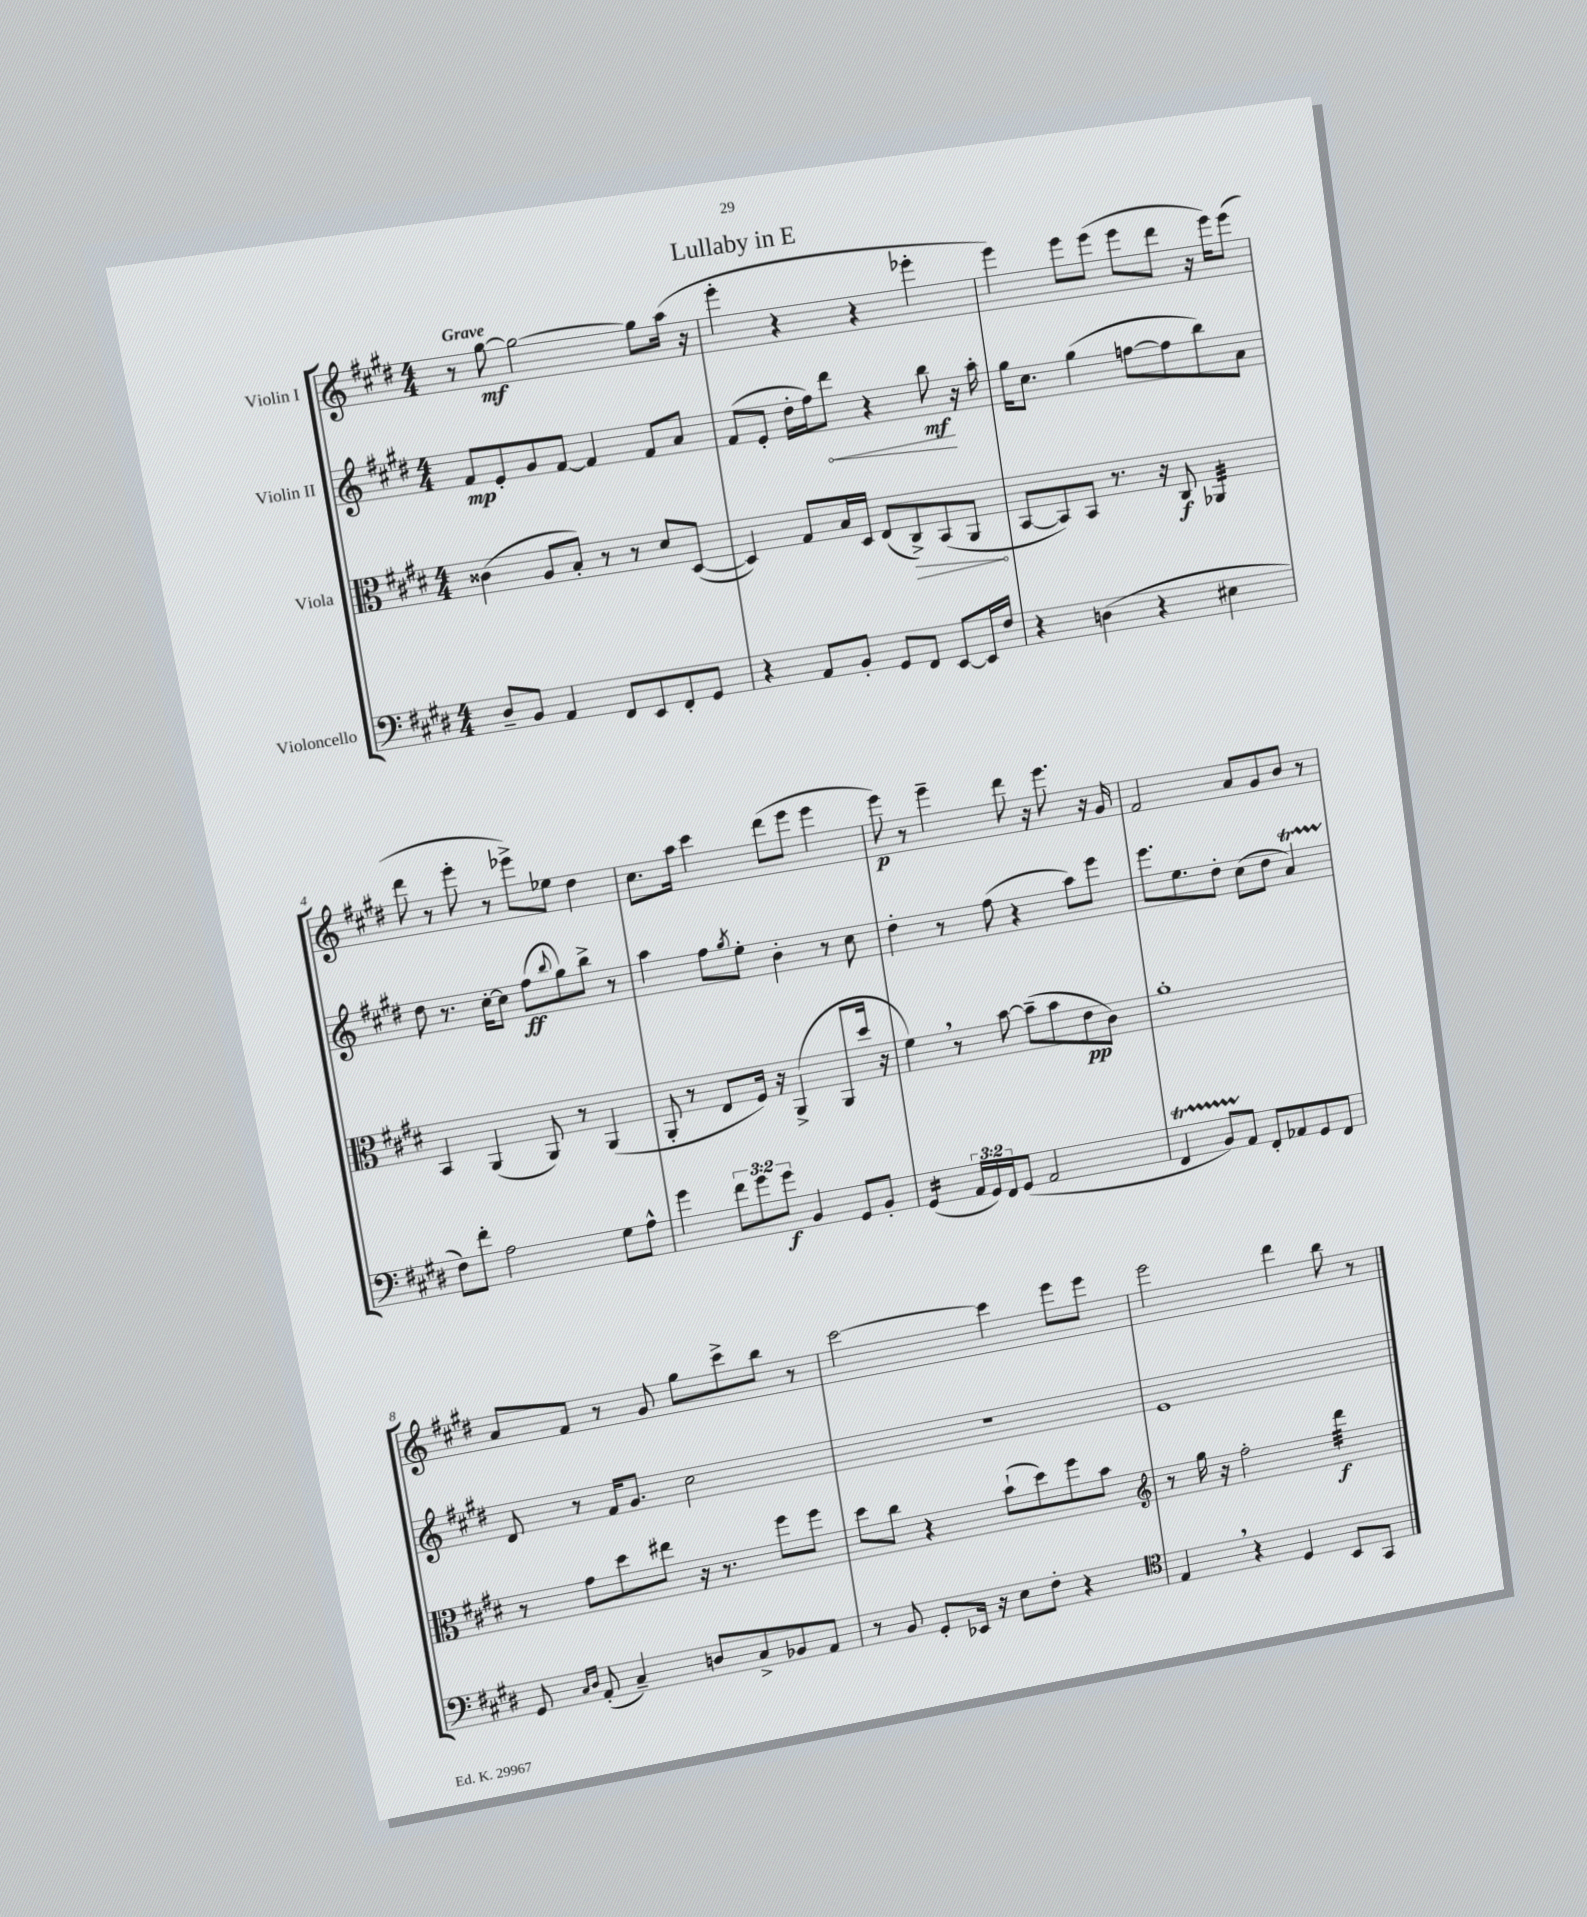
\header { title = "Lullaby in E" }
<<
\new StaffGroup <<
\new Staff = "s0" \with { instrumentName = "Violin I" } {
    \clef treble \key e \major \numericTimeSignature \time 4/4 \tempo "Grave"
    r8 gis''8~\mf gis''2~ gis''8 a''16( r16 |
    e'''4-. r4 r4 ees'''4-. |
    e'''4) e'''8 e'''8( e'''8 dis'''8 r16 e'''16) e'''8( |
    dis'''8 r8 e'''8-. r8 ees'''8->) ees''8 dis''4 |
    cis''8. a''16 cis'''4 dis'''8( e'''8 e'''4 |
    e'''8\p) r8 e'''4-- dis'''8 r16 e'''8. r16 gis'16 |
    fis'2 a'8 gis'8 b'8 r8 |
    a'8 fis'8 r8 gis'8 gis''8 cis'''8-> b''8 r8 |
    cis'''2~ cis'''4 e'''8 e'''8 |
    e'''2 dis'''4 b''8 r8 \bar "|." |
}
\new Staff = "s1" \with { instrumentName = "Violin II" } {
    \clef treble \key e \major \numericTimeSignature \time 4/4
    fis'8\mp e'8-. gis'8 fis'8~ fis'4 fis'8 a'8 |
    fis'8( e'8-. dis''16-. fis''16) \once \override Hairpin.circled-tip = ##t dis'''8\< r4 b''8\mf\! r16 a''16-. |
    gis''16 cis''8. gis''4( f''8~ f''8 b''8) a'8 |
    dis''8 r8. cis''16~-. cis''8 fis''8\ff( \appoggiatura { b''8 } gis''8) b''8-> r8 |
    a''4 fis''8 \acciaccatura { gis''8 } e''8-. b'4-. r8 cis''8 |
    dis''4-. r8 fis''8( r4 a''8) e'''8 |
    e'''8. e''8. dis''8-. cis''8( dis''8 a'4\startTrillSpan) |
    dis'8\stopTrillSpan r8 fis'16 gis'8. cis''2 |
    R1 |
    e'1 \bar "|." |
}
\new Staff = "s2" \with { instrumentName = "Viola" } {
    \clef alto \key e \major \numericTimeSignature \time 4/4
    cisis'4( a8 b8-.) r8 r8 dis'8 dis8~( |
    dis4) gis8 b16 dis16 e8( \once \override Hairpin.circled-tip = ##t cis8->\>) b,8( a,8\! |
    b,8~ b,8) b,8 r8. r16 cis8\f aes,4:32 |
    b,4 a,4( a,8) r8 a,4( |
    a,8-. r8 e8 fis16) r16 a,4->( a,8 dis''16 r16 |
    fis'4) \breathe r8 b'8~ b'8--( b'8 e'8\pp cis'8) |
    a'1-. |
    r8 gis'8 dis''8 eis''8 r16 r8. fis''8 fis''8 |
    dis''8 cis''8 r4 b'8-!( dis''8) fis''8 b'8 |
    \clef treble r8 gis''16 r16 fis''2-. dis'''4:32\f \bar "|." |
}
\new Staff = "s3" \with { instrumentName = "Violoncello" } {
    \clef bass \key e \major \numericTimeSignature \time 4/4 \override Staff.TupletNumber.text = #tuplet-number::calc-fraction-text
    dis8-- b,8 a,4 fis,8 e,8 fis,8-. gis,8 |
    r4 a,8 b,8-. gis,8 fis,8 e,8~ e,16 fis16 |
    r4 d4( r4 eis4 |
    fis8) fis'8-. a2 gis8 a8-^ |
    gis'4 \tuplet 3/2 { fis'8 gis'8 gis'8\f } b,4 gis,8 b,8-. |
    gis,4:16( \tuplet 3/2 { a,16 gis,16) fis,16 } gis,8( a,2 |
    fis,4\startTrillSpan b,8) a,8\stopTrillSpan fis,8-. aes,8 gis,8 fis,8 |
    gis,8 \grace { cis16 dis16 } a,8-.( cis4--) d8 cis8-> bes,8 a,8 |
    r8 b,8 gis,8-. ees,16 r16 e8 fis8-. r4 |
    \clef tenor e4 \breathe r4 dis4 b,8 gis,8 \bar "|." |
}
>>
>>
